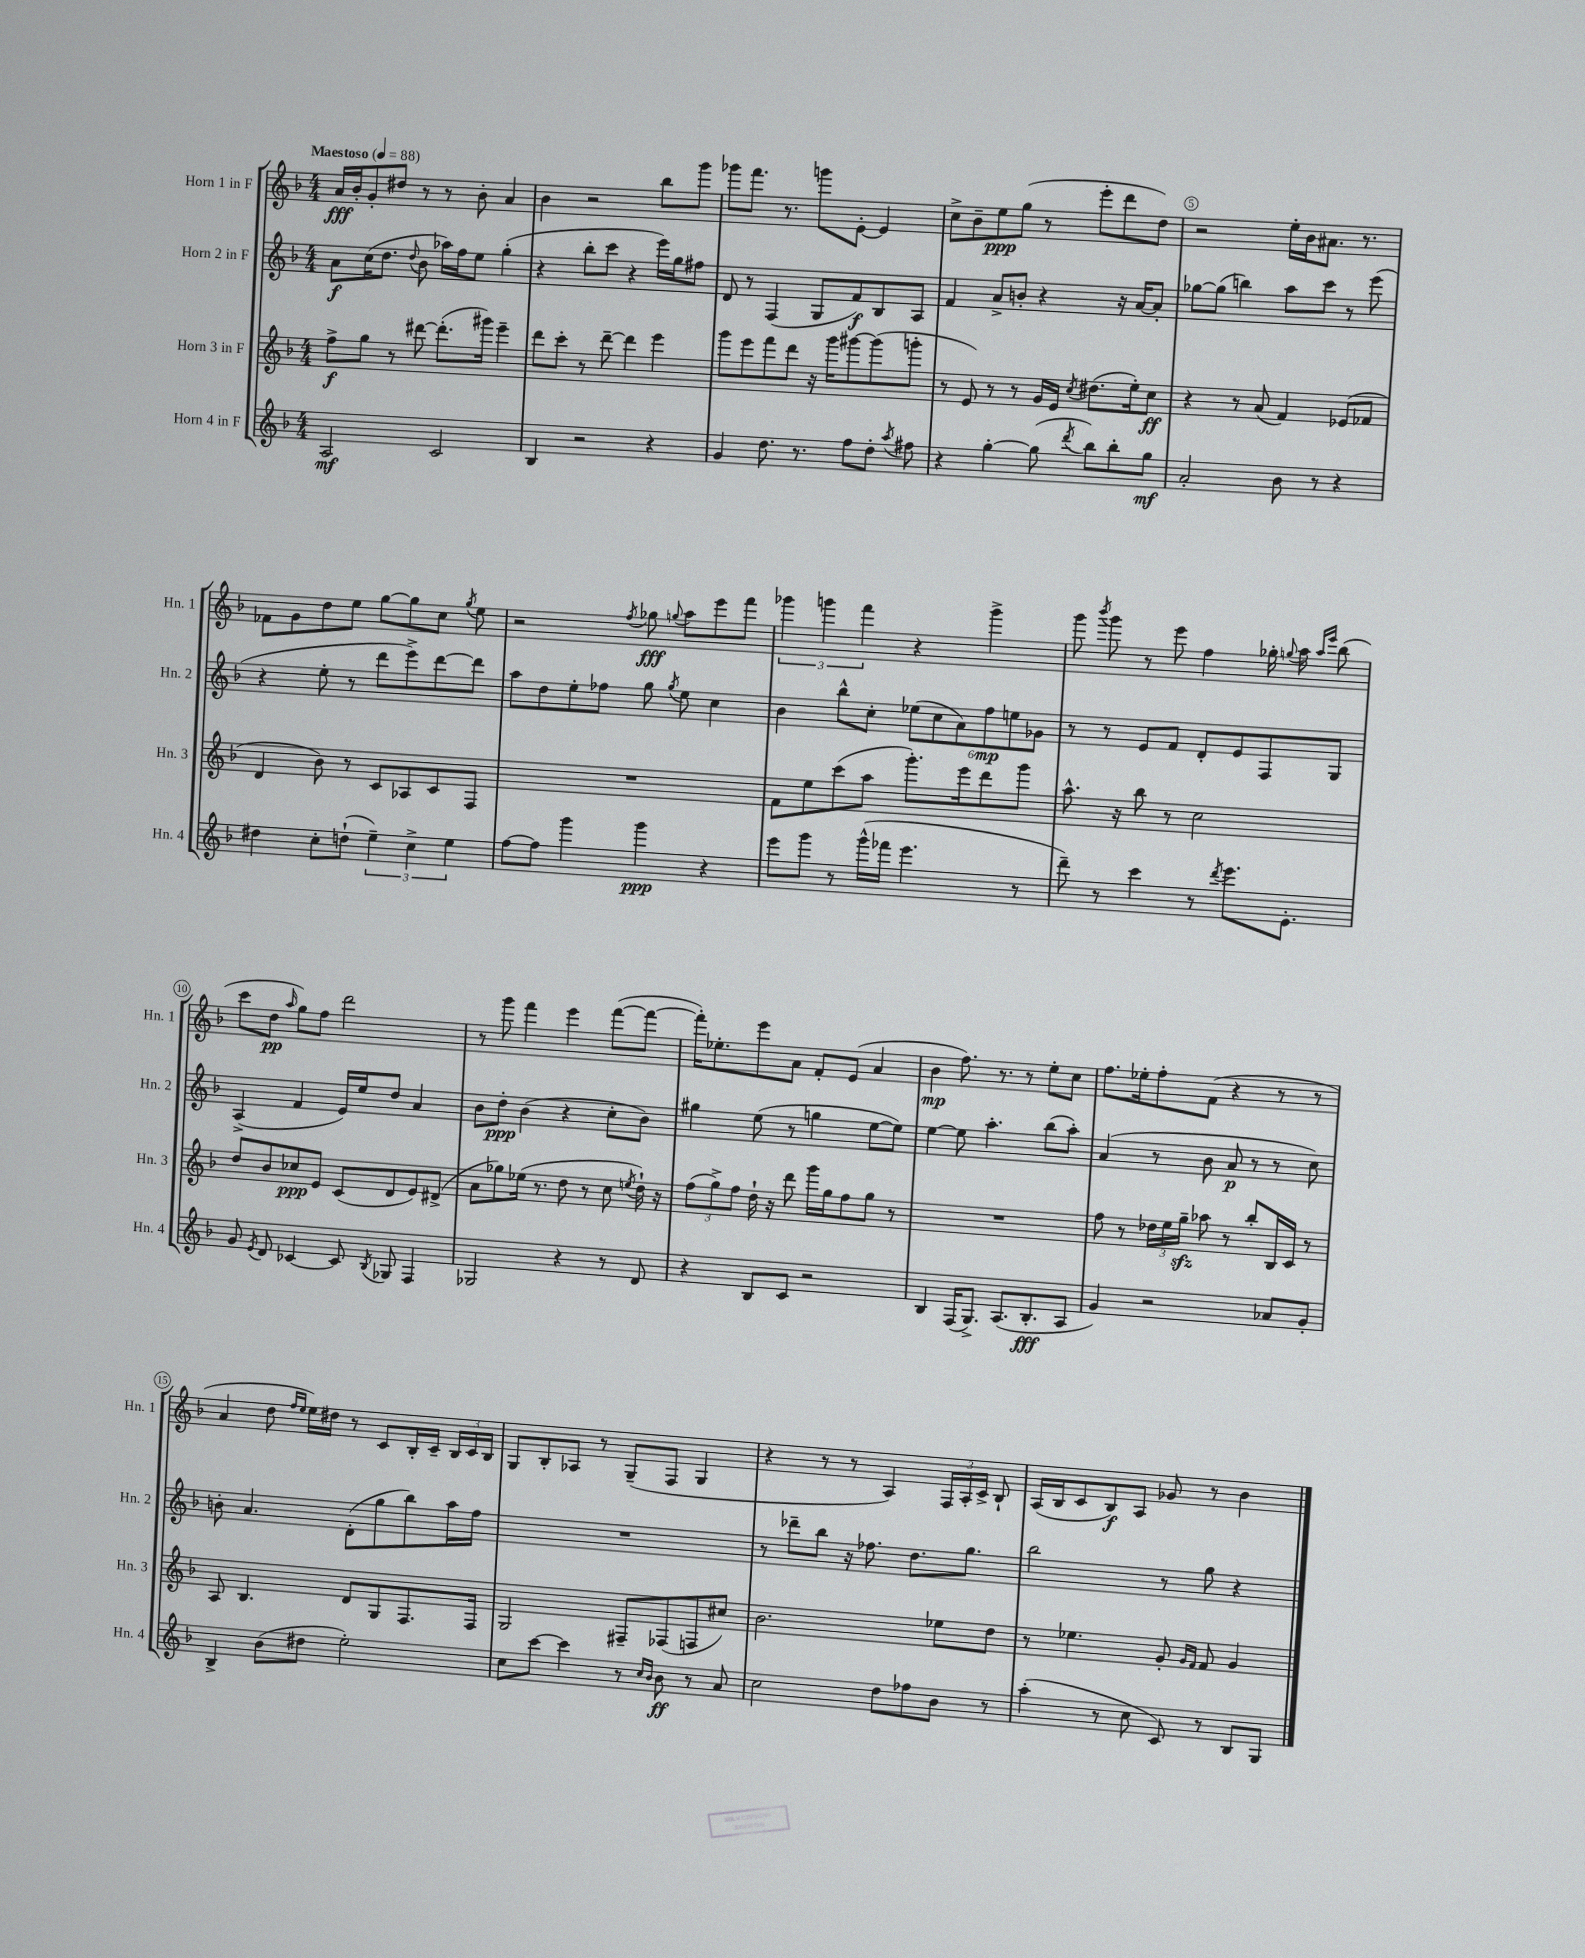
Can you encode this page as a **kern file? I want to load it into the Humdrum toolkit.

**kern	**kern	**kern	**kern
*staff4	*staff3	*staff2	*staff1
*clefG2	*clefG2	*clefG2	*clefG2
*k[b-]	*k[b-]	*k[b-]	*k[b-]
*M4/4	*M4/4	*M4/4	*M4/4
*MM88	*MM88	*MM88	*MM88
2A	8ff^	8a	16a
.	.	.	16b-'
.	8gg	(16cc	8g'
.	.	8.dd	.
.	8r	.	8dd#
.	.	8qqdd	.
.	[8ddd#	8b-	8r
2c	(8.ddd#']	16aa-)	8r
.	.	16ff	.
.	.	8ee	8b-'
.	16ggg#)	.	.
.	4eee~	(4gg'	4a
=	=	=	=
4B-	8ddd	4r	4b-
.	8ccc'	.	.
2r	8r	8bb-'	2r
.	[8ddd~	8ccc	.
.	4ddd]	4r	.
4r	4eee	16eee)	8bb-
.	.	16gg	.
.	.	8ff#	8ggg
=	=	=	=
4g	8ggg	8d	8ggg-
.	8eee	8r	8.fff
8.dd	8fff	(4F	.
.	.	.	8.r
.	8ddd	.	.
8.r	.	.	.
.	16r	8G	8ggg
.	16ggg	.	.
8ff	[8ggg#	8f)	[8e'
8dd'	(8ggg#]	8B-	4e]
8qaa	.	.	.
8ff#	8ggg'	8A	.
=	=	=	=
4r	8r	4f	8cc^
.	8e)	.	8b-~
[4gg'	8r	8a^	8ee
.	8r	8b'	(8gg
(8gg]	16g	4r	8r
.	16e	.	.
8qddd	8qcc	.	.
8bb-)	(8.dd#	.	8eee'
8bb-'	.	16r	8ddd
.	16ee')	[16a	.
8gg	8cc	8a']	8dd)
=	=	=	=
2a'	4r	[8gg-	2r
.	.	(8gg-]	.
.	8r	4bb)	.
.	(8a	.	.
8b-	4f)	8aa	16ee'
.	.	.	16b-
8r	.	8ccc	8.a#
4r	(8e-	8r	.
.	.	.	8.r
.	8f-	(8eee	.
=	=	=	=
4dd#	4d	4r	8f-
.	.	.	8g
8cc'	8b-)	8ee'	8dd
(8dd`	8r	8r	8ee
6ee~)	8c	8ddd	[8gg
.	8A-	8eee^)	8gg]
6cc^	.	.	.
.	8c	[8ddd	8cc
6ee	.	.	.
.	.	.	8qgg
.	8F	8ddd]	8ee
=	=	=	=
[8ff	1r	8aa	2r
8ff]	.	8dd	.
4ggg	.	8ee'	.
.	.	8ff-	.
.	.	.	8qff
4ggg	.	8gg	8gg-
.	.	8qgg	8qqgg
.	.	8ee	8aa
4r	.	4cc	8eee
.	.	.	8fff
=	=	=	=
8eee	8f	4b-	6ggg-
8ggg	8ee	.	.
.	.	.	6ggg
8r	(8ccc	8bb-^^	.
.	.	.	6fff
(16ggg^^	8aa	8cc'	.
16fff-	.	.	.
4.eee	8.ggg')	(12ee-	4r
.	.	12cc	.
.	.	12a)	.
.	16eee	.	.
.	8ddd	12ff	4ggg^
.	.	12ee	.
8r	8ggg	.	.
.	.	12g-	.
=	=	=	=
8ddd~)	8.aa^^	8r	8ggg
.	.	.	8qbbb-
8r	.	8r	8ggg
.	16r	.	.
4ccc	8bb-	8e	8r
.	8r	8f	8eee
8r	2cc	8d'	4ff
8qddd	.	.	.
8.eee	.	8e	.
.	.	8F	16gg-'
.	.	.	8qqgg
8.e'	.	.	16aa
.	.	.	16qqaa
.	.	.	16qqeee
.	.	8G	(8bb-
=	=	=	=
8g	8dd	(4A^	8ccc
8qe	.	.	.
8d	8b-	.	8dd
.	.	.	16qqaa
[4c-	8cc-	4f	8gg)
.	8e	.	8ff
8c-]	(8c	16e)	2ddd
.	.	16ee	.
8qB-	.	.	.
8G-	8d	8dd	.
4F	8e)	4a	.
.	(8d#^	.	.
=	=	=	=
2G-	8a	8b-	8r
.	8gg-)	8dd'	8ggg
.	(16ee-	(4b-	4fff
.	8.r	.	.
4r	8dd	4r	4eee
.	8r	.	.
8r	8cc	8cc'	([8fff
.	8qee	.	.
8d	16dd`)	8b-)	8fff_
.	16r	.	.
=	=	=	=
4r	(12ff	4gg#	16fff'])
.	.	.	8.ee-'
.	12gg^)	.	.
.	12ff	.	.
8B-	16dd`	(8ee	8eee
.	16r	.	.
8c	8ddd	8r	8a
2r	16ggg	4gg	8f'
.	16gg	.	.
.	8ff	.	(8e
.	8gg	[8ee	4a
.	8r	8ee])	.
=	=	=	=
4B-	1r	[4ee	4b-
(16F	.	8ee]	8.ff)
8.G^)	.	.	.
.	.	4.aa'	.
.	.	.	8.r
(8.A	.	.	.
.	.	.	8r
8.B-'	.	.	.
.	.	(8bb-	8ee'
8A	.	8aa')	8cc
=	=	=	=
4g)	8ff	(4a	8.ff
.	8r	.	.
.	.	.	16ee-'
2r	24dd-	8r	8ff'
.	24ee	.	.
.	24gg~	.	.
.	8aa-	8b-	(8f
.	8r	8a	4r
.	8bb-'	8r	.
8a-	16B-	8r	8r
.	16c	.	.
8g'	8r	8cc)	8r
=	=	=	=
4B-^	8A	8b'	4a
.	4.B-	4.a	.
(8b-	.	.	8dd
.	.	.	16qqff
.	.	.	16qqee
8dd#	.	.	16ee)
.	.	.	16dd#
2ee')	8d	(8d'	8r
.	8G	8gg	8c
.	8.F	8bb-)	16B-'
.	.	.	16c~
.	.	16aa	24B-
.	.	.	24c
.	16F	16ff	.
.	.	.	24B-
=	=	=	=
8cc	2G	1r	8G
[8ccc	.	.	8B-'
4ccc]	.	.	8A-
.	.	.	8r
8r	8F#~	.	(8G~
16qqcc	.	.	.
16qqb-	.	.	.
8b-	(8F-	.	8F
8r	8F	.	4G
8a	8cc#)	.	.
=	=	=	=
2cc	2.b-	8r	4r
.	.	8ddd-~	.
.	.	8bb-	8r
.	.	16r	8r
.	.	8.ff-	.
8dd	.	.	4A)
8ff-	.	8.dd	.
8b-	8ee-	.	24F
.	.	.	24A'
.	.	8.gg	.
.	.	.	24c^
8r	8dd	.	8B-`
=	=	=	=
(4aa'	8r	2bb-	(16A
.	.	.	16B-
.	4.ee-	.	8c
8r	.	.	8B-)
8cc	.	.	8A
8c)	8g'	8r	8g-
.	16qqg	.	.
.	16qqf	.	.
8r	8f	8gg	8r
8B-	4g	4r	4b-
8G	.	.	.
==	==	==	==
*-	*-	*-	*-
